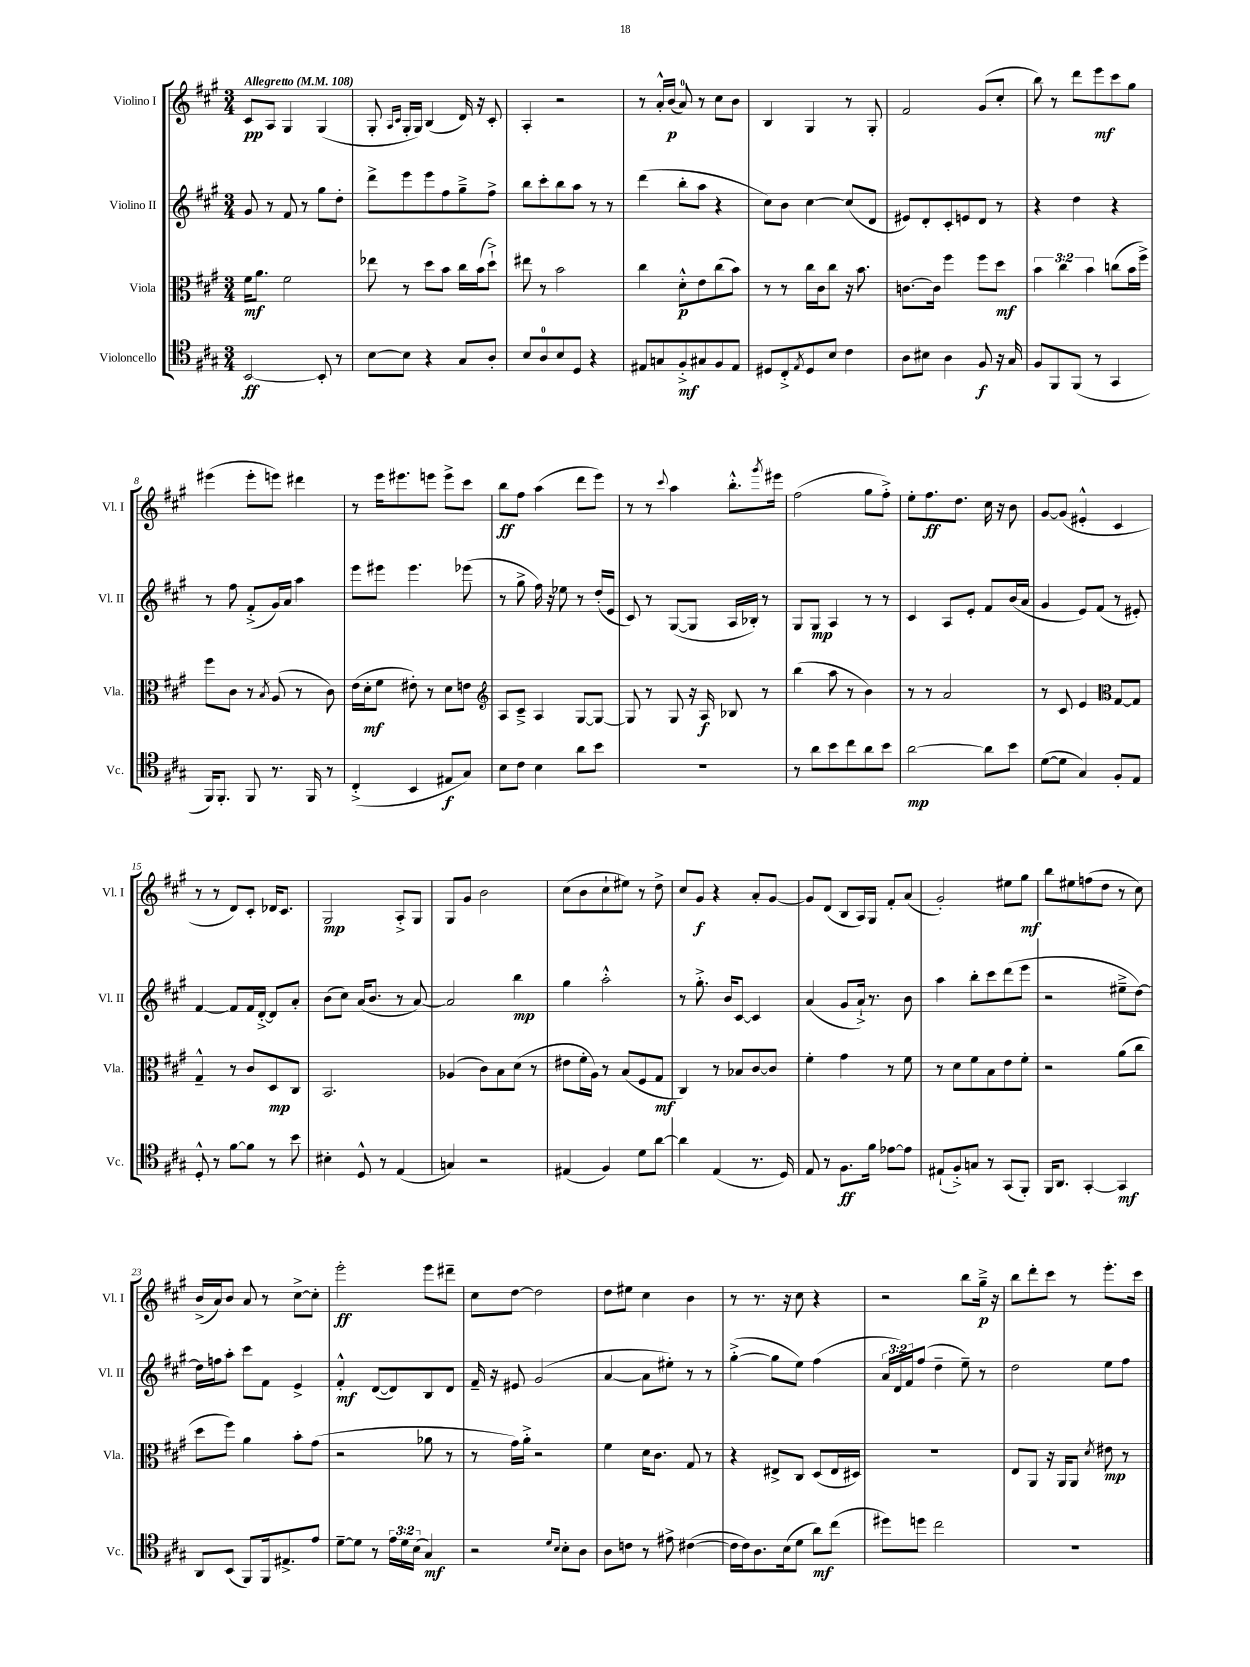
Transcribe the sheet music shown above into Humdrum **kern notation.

**kern	**kern	**kern	**kern
*staff4	*staff3	*staff2	*staff1
*clefC4	*clefC3	*clefG2	*clefG2
*k[f#c#g#]	*k[f#c#g#]	*k[f#c#g#]	*k[f#c#g#]
*M3/4	*M3/4	*M3/4	*M3/4
*MM108	*MM108	*MM108	*MM108
[2BB	16f#	8g#	8c#
.	8.a	.	.
.	.	8r	8A
.	2f#	8f#	4G#
.	.	8r	.
8BB']	.	8gg#	(4G#
8r	.	8dd'	.
=	=	=	=
[8B	8ee-	8ddd^	8G#'
.	.	.	16qqA
.	.	.	16qqc#
8B]	8r	8eee	16G#'
.	.	.	16G#)
4r	8dd	8eee	(4B
.	8b	8ff#	.
8G#	16cc#	8gg#~^	16d)
.	(16b	.	16r
8A'	8dd`^)	8ff#^	8c#'
=	=	=	=
8B	8ee#	8bb	4A'
8A	8r	8ccc#'	.
8B	2b	8bb	2r
8D	.	8aa	.
4r	.	8r	.
.	.	8r	.
=	=	=	=
8E#	4cc#	(4ddd	8r
8G	.	.	16a'^^
.	.	.	(16b
8F#'^	8d'^^	8bb'	8a)
8G#	8e	8aa	8r
8F#	(8cc#	4r	8cc#
8E#	8b)	.	8b
=	=	=	=
8D#	8r	8cc#)	4B
8C#'^	8r	8b	.
8qE	.	.	.
8D#	16cc#	[4cc#	4G#
.	16c#	.	.
8B	8cc#	.	.
4c#	16r	(8cc#]	8r
.	8.b	.	.
.	.	8d	8G#'
=	=	=	=
8A	[8.c	8e#)	2f#
8B#	.	8d'	.
.	16c]	.	.
4A	4ff#	8c#'	.
.	.	8e	.
8F#	8ff#	8d	(8g#
16r	8dd	8r	8cc#'
16G#	.	.	.
=	=	=	=
8F#	6b	4r	8bb)
8FF#	.	.	8r
.	6cc#	.	.
(8FF#	.	4dd	8ddd
.	6b	.	.
8r	.	.	8eee
4GG#	(8cc	4r	8ccc#
.	16b	.	8gg#
.	16ff#^)	.	.
=	=	=	=
16FF#)	8ff#	8r	(4eee#
8.FF#'	.	.	.
.	8c#	8ff#	.
8FF#	8r	(8f#'^	8eee#'
.	8qB	.	.
8.r	(8A	16g#)	8eee)
.	.	16a	.
.	8r	4aa	4ddd#
16FF#	.	.	.
8r	8c#)	.	.
=	=	=	=
(4C#'^	(16e	8eee	8r
.	16d'	.	.
.	8f#	8eee#	16eee
.	.	.	8.eee#
4BB	8e#')	4.eee#	.
.	8r	.	8eee
8E#	8d	.	8eee^
8G#)	8e	(8eee-	8ccc#
=	=	=	=
*	*clefG2	*	*
8B	8A	8r	8bb
8c#	8c#~^	8gg#^	8ff#
4B	4A	16ff#)	(4aa
.	.	16r	.
.	.	8ee-	.
8a	[8G#	8r	8ddd
8b	8G#_	(16dd'	8eee)
.	.	16e	.
=	=	=	=
2.r	8G#]	8c#)	8r
.	8r	8r	8r
.	.	.	8qqccc#
.	8G#	([8G#	4aa
.	16r	8G#]	.
.	16A	.	.
.	8B-	16A	8.bb'^^
.	.	16B-')	.
.	8r	8r	.
.	.	.	8qggg#
.	.	.	16eee#
=	=	=	=
8r	(4bb	8G#	(2ff#
8a	.	8G#	.
8b	8aa	4A	.
8cc#	8r	.	.
8a	4b)	8r	8gg#
8b	.	8r	8ff#'^)
=	=	=	=
[2a	8r	4c#	8ee'
.	8r	.	8.ff#
.	2a	8A	.
.	.	.	8.dd
.	.	8e'	.
8a]	.	8f#	16cc#
.	.	.	16r
8b	.	(16b	8b
.	.	16a	.
=	=	=	=
([8d	8r	4g#	[8g#
8d]	8c#	.	(8g#]
4G#)	4e	8e)	4e#'^^
.	.	(8f#	.
*	*clefC3	*	*
8F#'	[8G#	8r	4c#
8E	8G#]	8e#')	.
=	=	=	=
8D'^^	4G#~^^	[4f#	8r
8r	.	.	8r
[8f#	8r	8f#]	8d)
8f#]	8c#	16f#	8c#'
.	.	[16d'^	.
8r	8D	8d]	16d-
.	.	.	8.c#
8b	8C#	8a'	.
=	=	=	=
4B#'	2.BB	(8b	2G#
.	.	8cc#)	.
8D^^	.	(16a	.
.	.	8.b	.
8r	.	.	.
(4E	.	8r	8A'^
.	.	[8a)	8G#
=	=	=	=
4G)	(4A-	2a]	8G#
.	.	.	8g#
2r	8c#)	.	2b
.	8B	.	.
.	(8d	4bb	.
.	8r	.	.
=	=	=	=
(4E#	8e#	4gg#	(8cc#
.	16f#'	.	8b
.	16A)	.	.
4F#)	8r	2aa'^^	8cc#`
.	(8B	.	8ee#)
8d	8F#	.	8r
[8a	8G#	.	8dd^
=	=	=	=
4a]	4C#)	8r	8cc#
.	.	8.gg#'^	8g#
(4E	8r	.	4r
.	.	16b	.
.	8B-	[8c#	.
8.r	[8c#	4c#]	8a'
.	8c#]	.	[8g#
16D)	.	.	.
=	=	=	=
8E	4f#'	(4a	8g#]
8r	.	.	(8d
8.F#	4g#	8g#	8B
.	.	16a`^)	16A)
16f#	.	8.r	16G#
[8e-	8r	.	8f#'
8e-]	8f#	8b	(8a
=	=	=	=
(8E#`	8r	4aa	2g#')
8F#'^)	8d	.	.
8G	8f#	8bb'	.
8r	8B	8ccc#	.
(8GG#	8e	(8ddd	8ee#
8FF#')	8f#'	8eee	8gg#
=	=	=	=
16FF#	2r	2r	8bb
8.AA	.	.	.
.	.	.	8ee#
[4GG#'	.	.	(8ff
.	.	.	8dd
4GG#]	(8a	8ee#~^	8r
.	8cc#	[8dd)	8cc#)
=	=	=	=
8AA	8dd	16dd]	(16b^
.	.	16ff	16a)
(8BB	8ff#)	8aa'	8b
8FF#)	4a	8ccc#	8a
16FF#	.	8f#	8r
8.E#^	.	.	.
.	8b'	4e^	[8cc#^
8e	(8g#	.	8cc#']
=	=	=	=
[8d~	2r	4f#'^^	2eee'
8d]	.	.	.
8r	.	([8d	.
24e	.	8d])	.
24d	.	.	.
(24B	.	.	.
4G#)	8a-	8B	8eee
.	8r	8d	8ddd#~
=	=	=	=
2r	8r	16f#~	8cc#
.	.	16r	.
.	16g#)	8e#	[8dd
.	16a'^	.	.
.	2r	(2g#	2dd]
16qqd	.	.	.
16qqB	.	.	.
8B'	.	.	.
8A	.	.	.
=	=	=	=
8A	4f#	[4a	8dd
8c	.	.	8ee#
8r	16d	8a]	4cc#
.	8.c#	.	.
8e#^	.	8ee#')	.
([4c#	8G#	8r	4b
.	8r	8r	.
=	=	=	=
16c#]	4r	([4gg#'^	8r
16c#)	.	.	.
8.A	.	.	8.r
.	8E#^	8gg#]	.
(16B	.	.	16r
8d	8C#	8ee)	8cc#
8a)	(8D	(4ff#	4r
(8cc#	16E#	.	.
.	16D#)	.	.
=	=	=	=
8dd#)	2.r	24a	2r
.	.	24d)	.
.	.	24f#	.
8dd	.	(8ff#	.
2cc#	.	4dd~	.
.	.	8ee~)	8bb
.	.	8r	16gg#~^
.	.	.	16r
=	=	=	=
2.r	8E	2dd	8bb
.	8AA	.	8ddd'
.	16r	.	8ccc#
.	16AA	.	.
.	8AA	.	8r
.	8qd	.	.
.	8e#	8ee	8.eee'
.	8r	8ff#	.
.	.	.	16ccc#
==	==	==	==
*-	*-	*-	*-
